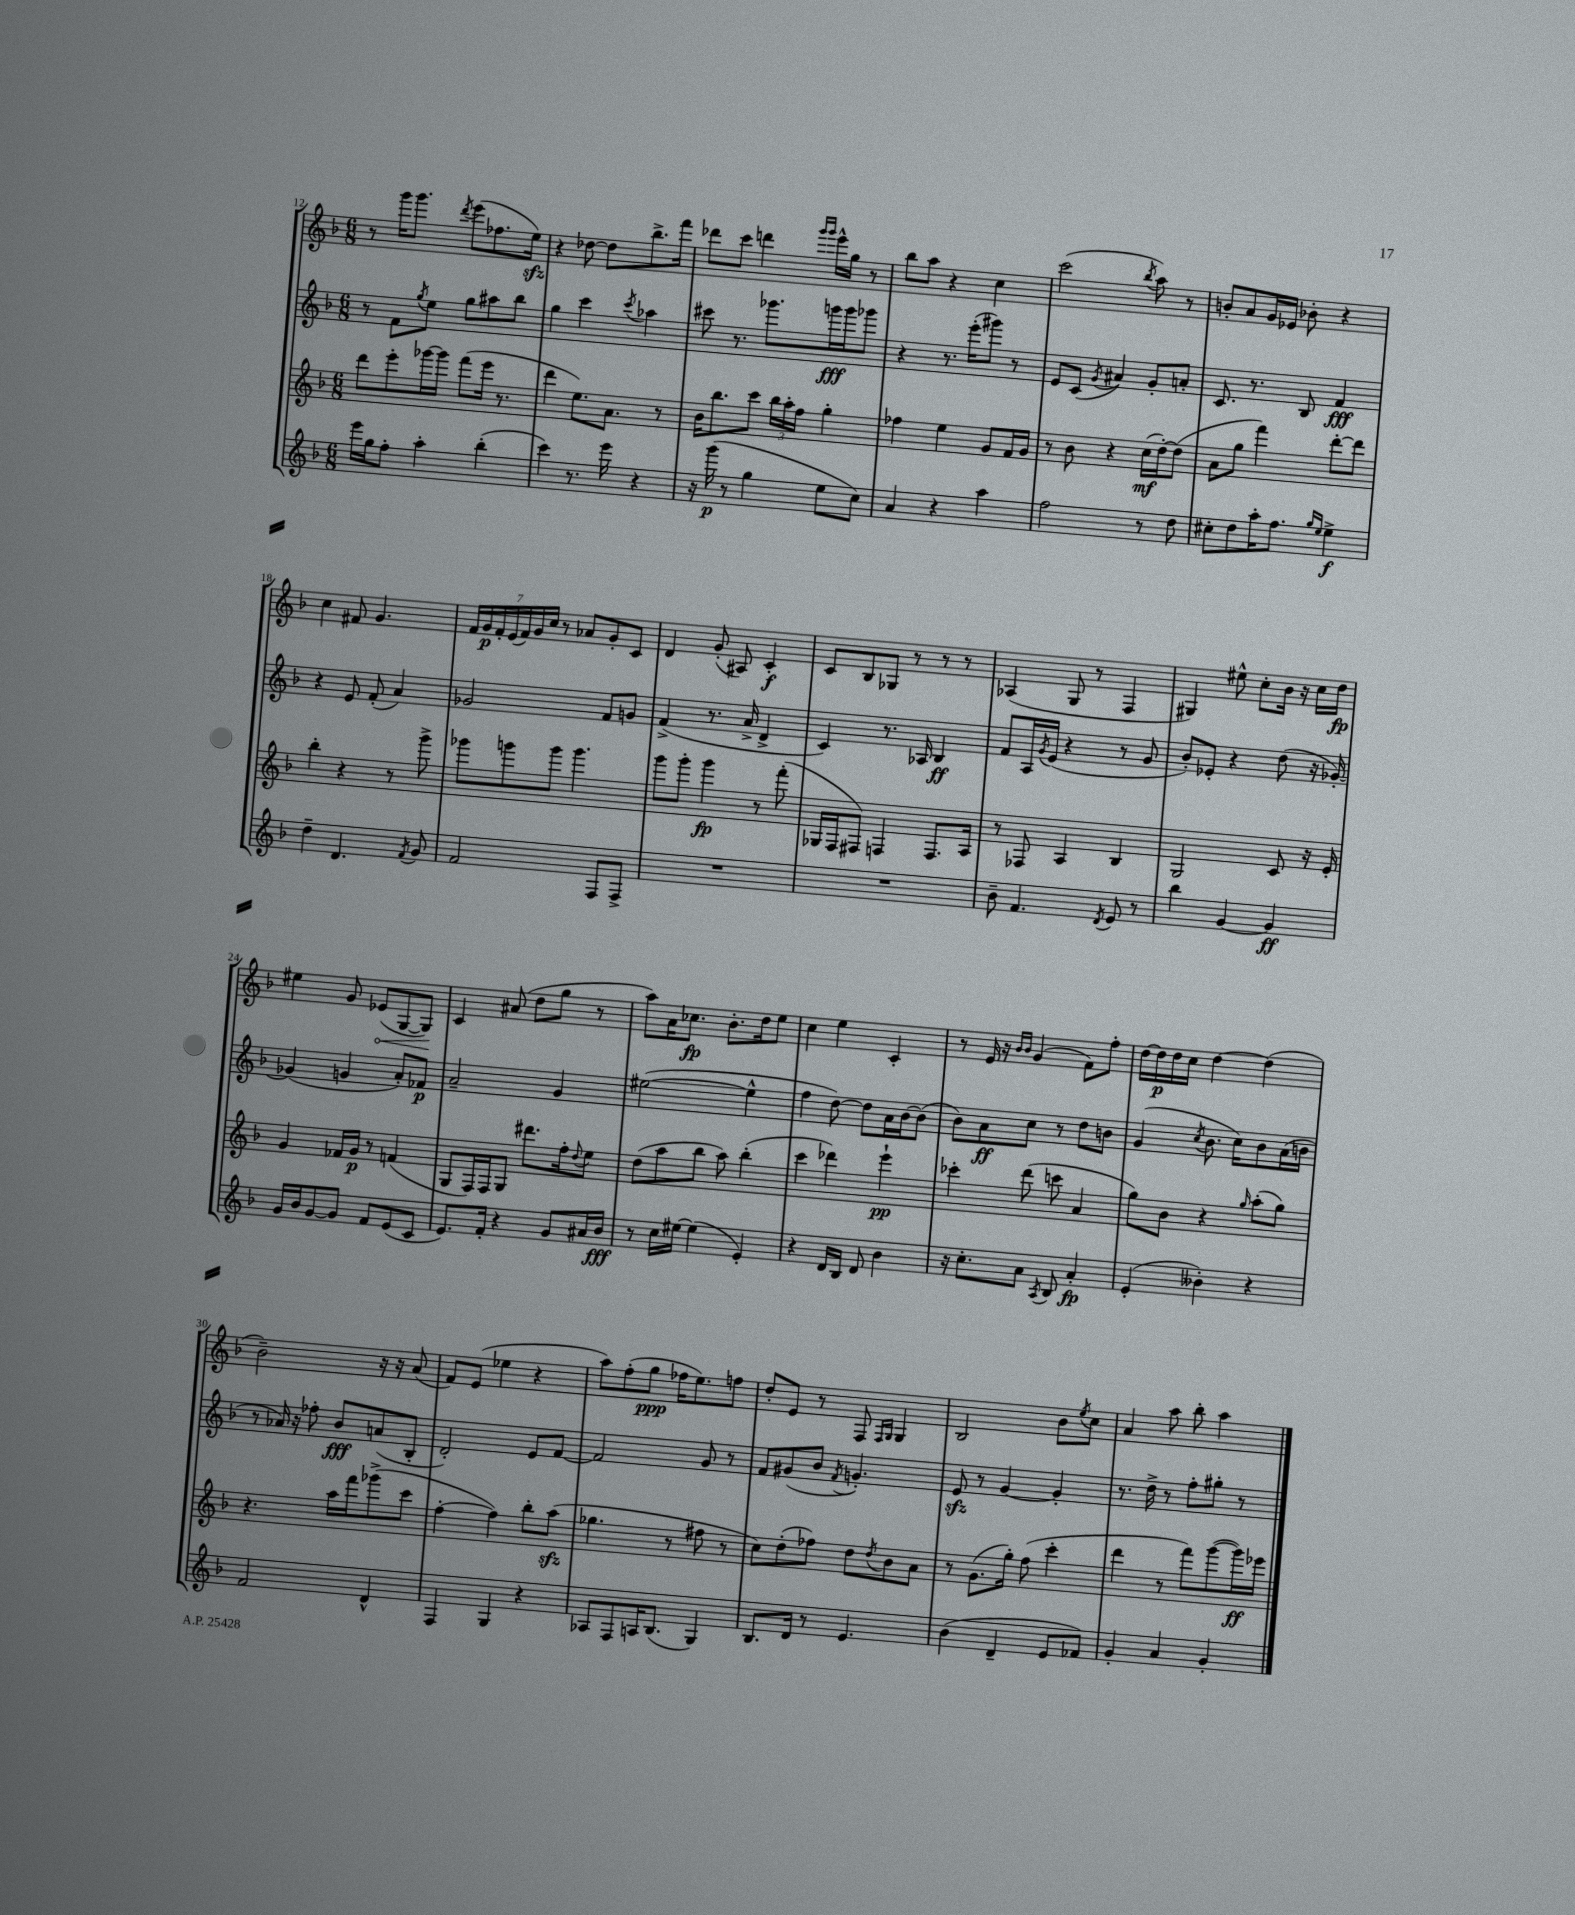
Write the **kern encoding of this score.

**kern	**dynam	**kern	**dynam	**kern	**dynam	**kern	**dynam
*part4	*part4	*part3	*part3	*part2	*part2	*part1	*part1
*staff4	*staff4	*staff3	*staff3	*staff2	*staff2	*staff1	*staff1
*clefG2	*	*clefG2	*	*clefG2	*	*clefG2	*
*k[b-]	*	*k[b-]	*	*k[b-]	*	*k[b-]	*
*M6/8	*	*M6/8	*	*M6/8	*	*M6/8	*
=12	=12	=12	=12	=12	=12	=12	=12
16eee\LL	.	8ddd\L	.	8r	.	8r	.
16gg\J	.	.	.	.	.	.	.
8ff'\J	.	8eee'\	.	8f\L	.	16ggg\KL	.
.	.	.	.	.	.	8.ggg\J	.
.	.	.	.	8qgg/	.	.	.
4aa'\	.	[16ggg-X\L	.	8ee\J	.	.	.
.	.	16ggg-\JJ]	.	.	.	.	.
.	.	.	.	.	.	8qddd/	.
.	.	(8fff\L	.	8gg\L	.	(8eee\L	.
(4bb-'\	.	16eee\Jk	.	8aa#X\	.	8.ff-X\	.
.	.	8.r	.	.	.	.	.
.	.	.	.	8bb-\J	.	.	.
.	.	.	.	.	.	16eezz\Jk)	.
=13	=13	=13	=13	=13	=13	=13	=13
4ccc\)	.	4ddd\	.	4gg\	.	4r	.
8.r	.	8.ee\L)	.	4ccc\	.	[8dd-X\	.
.	.	.	.	.	.	8dd-\L]	.
16eee\	.	8.a\J	.	.	.	.	.
.	.	.	.	8qccc/	.	.	.
4r	.	.	.	4aa-X\	.	8.bb-^\	.
.	.	8r	.	.	.	.	.
.	.	.	.	.	.	16fff\Jk	.
=14	=14	=14	=14	=14	=14	=14	=14
16r	.	16b-\KL	.	8ccc#X\	.	8ddd-X\L	.
(16ggg\	p	8.bb-\	.	.	.	.	.
8r	.	.	.	8.r	.	8ccc\J	.
4gg\	.	8ccc\J	.	.	.	4dddn\	.
.	.	.	.	8.ggg-X\L	.	.	.
.	.	24bb-\LL	.	.	.	.	.
.	.	24aa'\	.	.	.	.	.
.	.	24ff\JJ	.	.	.	.	.
.	.	.	.	.	.	16qqggg/LL	.
.	.	.	.	.	.	16qqggg/JJ	.
8ee\L	.	4gg'\	.	16gggn\L	fff	16eee^^\LL	.
.	.	.	.	16ggg\J	.	16gg\JJ	.
8cc\J)	.	.	.	8ggg-X\J	.	8r	.
=15	=15	=15	=15	=15	=15	=15	=15
4a/	.	4ff-X\	.	4r	.	8bb-\L	.
.	.	.	.	.	.	8aa\J	.
4r	.	4ee\	.	8.r	.	4r	.
.	.	.	.	(16eee'\KL	.	.	.
4aa\	.	8g/L	.	8ggg#X\J)	.	4cc\	.
.	.	16f/L	.	8r	.	.	.
.	.	16g/JJ	.	.	.	.	.
=16	=16	=16	=16	=16	=16	=16	=16
2ff\	.	8r	.	8e/L	.	(2ccc\	.
.	.	8b-\	.	(8c/J	.	.	.
.	.	.	.	8qg/	.	.	.
.	.	4r	.	4a#X/)	.	.	.
.	.	.	.	.	.	8qbb-/	.
8r	.	(16cc\LL	mf	8g'/L	.	8aa\)	.
.	.	[16dd'\J)	.	.	.	.	.
8dd\	.	(8dd\J]	.	8an'/J	.	8r	.
=17	=17	=17	=17	=17	=17	=17	=17
8cc#X'\L	.	8a\L	.	8.c/	.	8bn'/L	.
8dd\	.	8gg\J	.	.	.	8a/	.
.	.	.	.	8.r	.	.	.
16aa'\K	.	4fff\)	.	.	.	16g/L	.
8.ff\J	.	.	.	.	.	16e-X/JJ	.
.	.	.	.	8B-/	.	8b-X'\	.
16qqgg/LL	.	.	.	.	.	.	.
16qqee/JJ	.	.	.	.	.	.	.
4ee^\	f	[8ddd'\L	.	4f/	fff	4r	.
.	.	8ddd\J]	.	.	.	.	.
!!LO:LB:g=z
=18	=18	=18	=18	=18	=18	=18	=18
4dd~\	.	4bb-'\	.	4r	.	4cc\	.
4.d/	.	4r	.	8e/	.	8f#X/	.
.	.	.	.	(8f'/	.	4.g/	.
.	.	8r	.	4a/)	.	.	.
8qf/	.	.	.	.	.	.	.
8g/	.	8ggg^\	.	.	.	.	.
=19	=19	=19	=19	=19	=19	=19	=19
2f/	.	8ggg-X\L	.	2g-X/	.	28f/LL	.
.	.	.	.	.	.	28g/	p
.	.	.	.	.	.	28f'/	.
.	.	.	.	.	.	(28e/	.
.	.	8gggn\	.	.	.	.	.
.	.	.	.	.	.	28f/)	.
.	.	.	.	.	.	28g/	.
.	.	.	.	.	.	28cc/JJ	.
.	.	8ggg\J	.	.	.	8r	.
.	.	4.ggg\	.	.	.	8a-X/L	.
8F/L	.	.	.	8f/L	.	8g'/	.
8F^/J	.	.	.	8gn/J	.	8c/J	.
=20	=20	=20	=20	=20	=20	=20	=20
2.r	.	8ggg\L	.	(4f^/	.	4d/	.
.	.	8ggg'\J	.	.	.	.	.
.	.	4ggg\	fp	8.r	.	(8g'/	.
.	.	.	.	.	.	8A#X/)	.
.	.	.	.	16a^/	.	.	.
.	.	8r	.	4d^/	.	4c'/	f
.	.	(8fff'\	.	.	.	.	.
=21	=21	=21	=21	=21	=21	=21	=21
2.r	.	16G-X/LL	.	4c/)	.	8c/L	.
.	.	16F/J	.	.	.	.	.
.	.	8F#X/J)	.	.	.	8B-/	.
.	.	4Fn/	.	8.r	.	8G-X/J	.
.	.	.	.	.	.	8r	.
.	.	.	.	16A-X/	.	.	.
.	.	8.F/L	.	4B-/	ff	8r	.
.	.	.	.	.	.	8r	.
.	.	16A/Jk	.	.	.	.	.
=22	=22	=22	=22	=22	=22	=22	=22
8b-~\	.	8r	.	8f/L	.	(4A-X/	.
4.f/	.	8F-X/	.	16A/L	.	.	.
.	.	.	.	8qg/	.	.	.
.	.	.	.	(16e/JJ	.	.	.
.	.	4A/	.	4r	.	8G/	.
.	.	.	.	.	.	8r	.
8qd/	.	.	.	.	.	.	.
8e/	.	4B-/	.	8r	.	4F/	.
8r	.	.	.	8g/	.	.	.
=23	=23	=23	=23	=23	=23	=23	=23
4bb-\	.	2G/	.	8b-'/L)	.	4G#X/)	.
.	.	.	.	8e-X'/J	.	.	.
[4g/	.	.	.	4r	.	8ee#X^^\	.
.	.	.	.	.	.	8cc'\L	.
4g/]	ff	8c/	.	(8dd\	.	16b-\Jk	.
.	.	.	.	.	.	16r	.
.	.	16r	.	16r	.	16cc\LL	.
.	.	16e'/	.	[16g-X'/)	.	16dd\JJ	fp
!!LO:LB:g=z
=24	=24	=24	=24	=24	=24	=24	=24
16g/LL	.	4g/	.	(4g-X/]	.	4ee#X\	.
16b-/J	.	.	.	.	.	.	.
[8g/	.	.	.	.	.	.	.
8g/J]	.	16f-X/LL	.	4gn/	.	8g/	.
.	.	16g/JJ	p	.	.	.	.
!	!	!	!	!	!	!	!LO:HP:b
8f/L	.	8r	.	.	.	(8e-X/L	<
(8e/	.	(4fn/	.	8a'/L)	.	[8G/	.
8c/J	.	.	.	8f-X/J	p	8G/J])	.
.	.	.	.	.	.	.	[
=25	=25	=25	=25	=25	=25	=25	=25
8.e/L)	.	8G/L	.	2a~/	.	4c/	.
.	.	16F/L)	.	.	.	.	.
16f'/Jk	.	16F/J	.	.	.	.	.
4r	.	8G/J	.	.	.	(8a#X/	.
.	.	8.ddd#X\L	.	.	.	8dd\L	.
8g/L	.	.	.	4g/	.	8gg\J	.
.	.	16ff'\k	.	.	.	.	.
.	.	8qqdd/	.	.	.	.	.
16a#X/L	.	8ee\J	.	.	.	8r	.
16b-/JJ	fff	.	.	.	.	.	.
=26	=26	=26	=26	=26	=26	=26	=26
8r	.	(8dd\L	.	([2ee#X\	.	8aa\L)	.
16cc\LL	.	8aa\	.	.	.	16a\K	.
[16ee#X\JJ	.	.	.	.	.	8.cc-X\J	fp
(4ee#\]	.	8bb-\J	.	.	.	.	.
.	.	8aa\)	.	.	.	8.b-'\L	.
4e'/)	.	(4bb-'\	.	4ee#^^\]	.	.	.
.	.	.	.	.	.	16dd\k	.
.	.	.	.	.	.	8ee\J	.
=27	=27	=27	=27	=27	=27	=27	=27
4r	.	4ccc\	.	4ff\	.	4cc\	.
16d/LL	.	4ddd-X\)	.	[8dd\)	.	4ee\	.
16B-/JJ	.	.	.	.	.	.	.
8d/	.	.	.	8dd\L]	.	.	.
4b-\	.	4eee`\	pp	16a\L	.	4c'/	.
.	.	.	.	[16b-\J	.	.	.
.	.	.	.	(8b-\J]	.	.	.
=28	=28	=28	=28	=28	=28	=28	=28
16r	.	4ccc-X'\	.	8b-\L)	.	8r	.
8.cc'\L	.	.	.	.	.	.	.
.	.	.	.	8a\	ff	16e/	.
.	.	.	.	.	.	16r	.
.	.	.	.	.	.	16qqb-/LL	.
.	.	.	.	.	.	16qqb-/JJ	.
8a\J	.	(8ddd\	.	8cc\J	.	(4g/	.
8qA/	.	.	.	.	.	.	.
8B-/	.	8cccn\	.	8r	.	.	.
4a'/	fp	4a/	.	8dd\L	.	8f\L)	.
.	.	.	.	8bn\J	.	8ff'\J	.
=29	=29	=29	=29	=29	=29	=29	=29
(4e'/	.	8gg\L)	.	(4g/	.	[16dd\LL	.
.	.	.	.	.	.	16dd\]	p
.	.	8b-\J	.	.	.	16dd\	.
.	.	.	.	.	.	16cc\JJ	.
.	.	.	.	8qcc/	.	.	.
4b--X'\)	.	4r	.	8.b-\	.	[4dd\	.
.	.	.	.	16cc\KL)	.	.	.
.	.	16qqgg/	.	.	.	.	.
4r	.	(8aa'\L	.	8b-\	.	(4dd\]	.
.	.	8gg\J)	.	(16a\L	.	.	.
.	.	.	.	16bn\JJ	.	.	.
!!LO:LB:g=z
=30	=30	=30	=30	=30	=30	=30	=30
2f/	.	4.r	.	8r	.	2b-~\)	.
.	.	.	.	16a-X/)	.	.	.
.	.	.	.	16r	.	.	.
.	.	.	.	8ff-X'\	.	.	.
.	.	16aa\LL	.	8b-/L	fff	.	.
.	.	16fff\J	.	.	.	.	.
4d^^/	.	(8ggg-X^\	.	(8an/	.	16r	.
.	.	.	.	.	.	16r	.
.	.	8ccc\J	.	8B-'/J	.	(8a/	.
=31	=31	=31	=31	=31	=31	=31	=31
4F/	.	[4ff'\	.	2d'/)	.	8f/L)	.
.	.	.	.	.	.	(8e/J	.
4G/	.	4ff\])	.	.	.	4ee-X\	.
4r	.	8bb-'\L	.	8e/L	.	4r	.
.	.	(8aazz\J	.	[8f/J	.	.	.
=32	=32	=32	=32	=32	=32	=32	=32
8A-X/L	.	4.gg-X\	.	2f/]	.	8aa\L)	.
8F/	.	.	.	.	.	(8ff'\	.
16An/K	.	.	.	.	.	8gg\J	ppp
(8.B-/J	.	.	.	.	.	.	.
.	.	8r	.	.	.	16ff-X\KL	.
.	.	.	.	.	.	8.ee\)	.
4G/)	.	8ff#X\	.	8g/	.	.	.
.	.	8r	.	8r	.	8ffn\J	.
=33	=33	=33	=33	=33	=33	=33	=33
8.B-/L	.	8cc\L)	.	8f/L	.	8dd'/L	.
.	.	(8dd'\	.	(8g#X/	.	8e/J	.
16d/Jk	.	.	.	.	.	.	.
8r	.	8ff-X\J)	.	8b-/J	.	8r	.
.	.	.	.	8qf/	.	.	.
4.e/	.	8dd\L	.	4.gn'/)	.	8F/	.
.	.	.	.	.	.	16qqF/LL	.
.	.	8qdd/	.	.	.	16qqG/JJ	.
.	.	8b-\	.	.	.	4G/	.
.	.	8a\J	.	.	.	.	.
=34	=34	=34	=34	=34	=34	=34	=34
(4b-\	.	8r	.	8ezz/	.	2B-/	.
.	.	(8.g\L	.	8r	.	.	.
4d~/	.	.	.	[4g/	.	.	.
.	.	16gg'\Jk)	.	.	.	.	.
.	.	(8ff\	.	.	.	.	.
8e/L	.	4ccc'\	.	4g'/]	.	8b-\L	.
.	.	.	.	.	.	8qee/	.
8f-X/J)	.	.	.	.	.	8cc\J	.
=35	=35	=35	=35	=35	=35	=35	=35
4g'/	.	4ddd\	.	8.r	.	4a/	.
.	.	.	.	16dd^\	.	.	.
4a/	.	8r	.	8r	.	8aa\	.
.	.	8fff\L)	.	8ff'\L	.	8bb-'\	.
4g'/	.	([8ggg\	.	8gg#X'\J	.	4aa\	.
.	.	16ggg\L])	ff	8r	.	.	.
.	.	16eee-X\JJ	.	.	.	.	.
==	==	==	==	==	==	==	==
*-	*-	*-	*-	*-	*-	*-	*-
